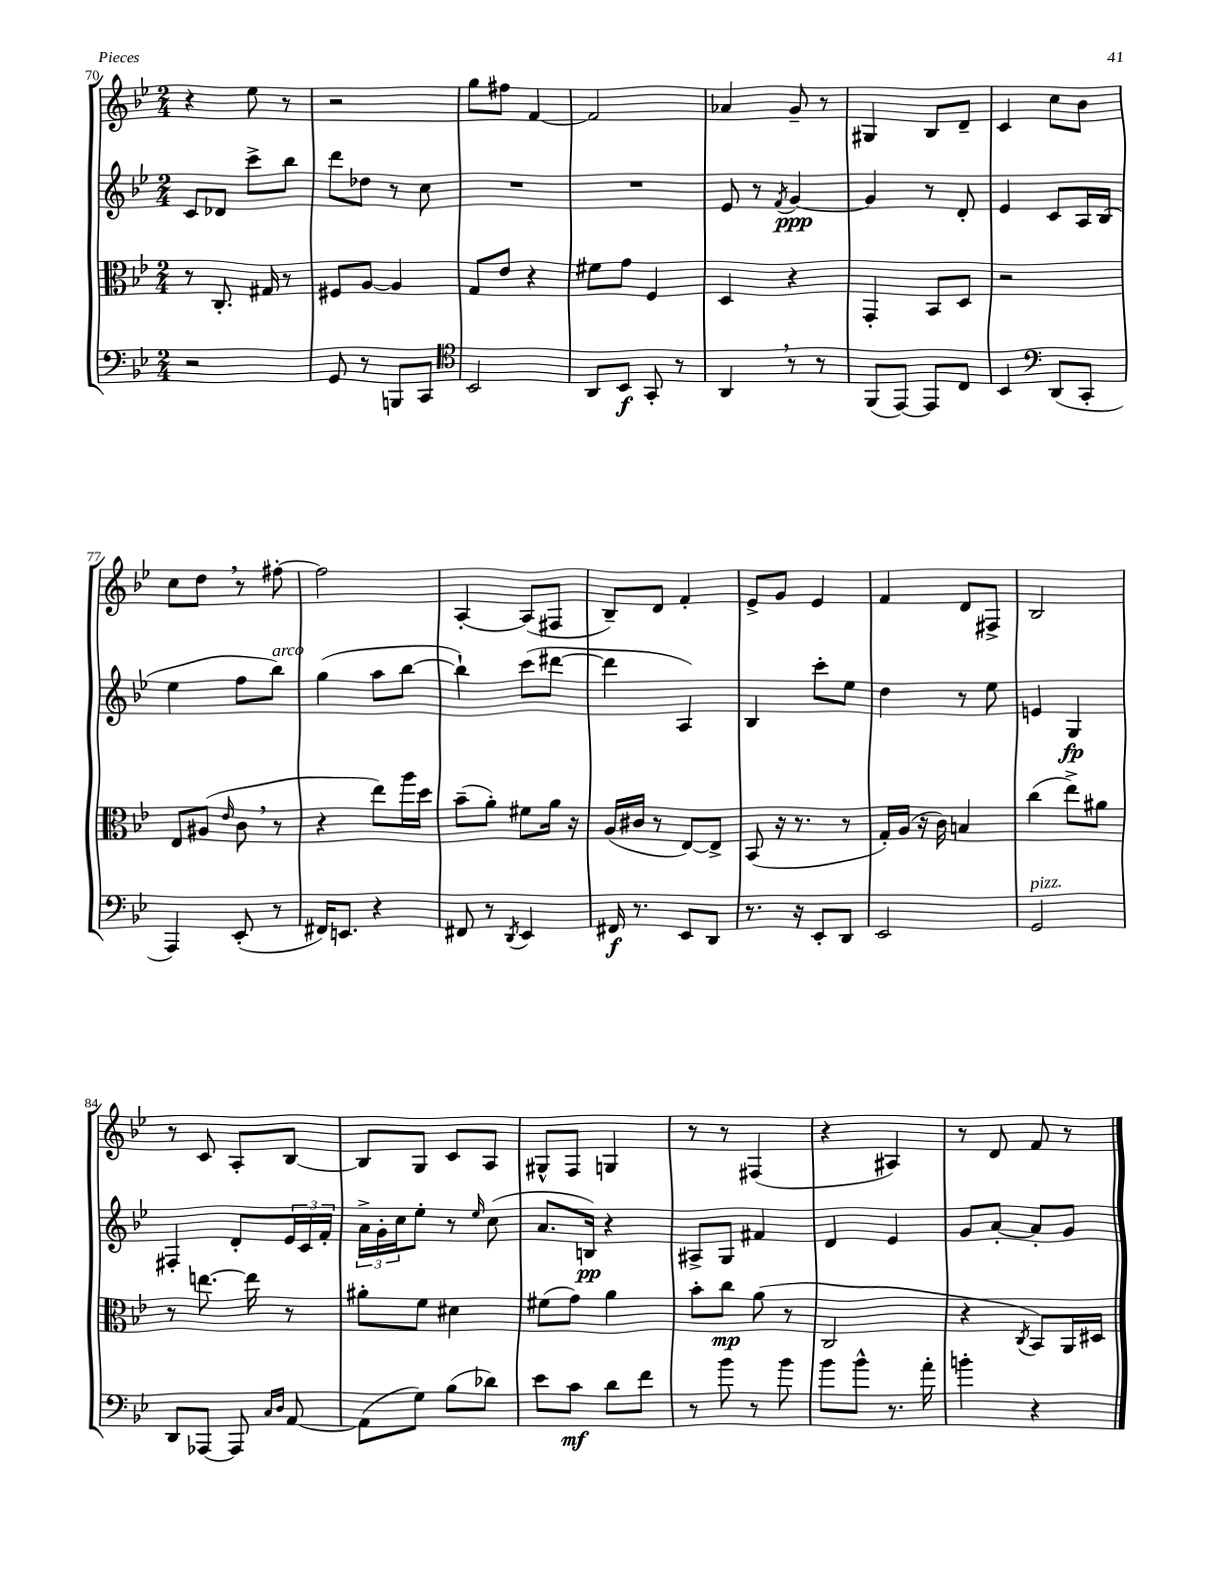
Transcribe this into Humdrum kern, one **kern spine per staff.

**kern	**kern	**kern	**kern
*staff4	*staff3	*staff2	*staff1
*clefF4	*clefC3	*clefG2	*clefG2
*k[b-e-]	*k[b-e-]	*k[b-e-]	*k[b-e-]
*M2/4	*M2/4	*M2/4	*M2/4
2r	8r	8c	4r
.	8.C'	8d-	.
.	.	8ccc^	8ee-
.	16G#	.	.
.	8r	8bb-	8r
=	=	=	=
8GG	8F#	8ddd	2r
8r	[8A	8dd-	.
8BBB	4A]	8r	.
8CC	.	8cc	.
=	=	=	=
*clefC4	*	*	*
2BB-	8G	2r	8gg
.	8e-	.	8ff#
.	4r	.	[4f
=	=	=	=
8AA	8f#	2r	2f]
8BB-	8g	.	.
8GG'	4F	.	.
8r	.	.	.
=	=	=	=
4AA	4D	8e-	4a-
.	.	8r	.
.	.	8qf	.
8r	4r	[4g	8g~
8r	.	.	8r
=	=	=	=
(8FF	4GG'	4g]	4G#
[8EE-)	.	.	.
8EE-]	8BB-	8r	8B-
8C	8D	8d'	8d~
=	=	=	=
4BB-	2r	4e-	4c
*clefF4	*	*	*
(8DD	.	8c	8cc
8CC'	.	16A	8b-
.	.	(16B-	.
=	=	=	=
4AAA)	8E-	4ee-	8cc
.	(8A#	.	8dd
.	16qqe-	.	.
(8EE-'	8c	8ff	8r
8r	8r	8bb-)	[8ff#'
=	=	=	=
16FF#)	4r	(4gg	2ff#]
8.EE	.	.	.
4r	8ee-)	8aa	.
.	16aa	[8bb-	.
.	16dd	.	.
=	=	=	=
8FF#	(8b-~	4bb-`])	[4A'
8r	8a')	.	.
8qDD	.	.	.
4EE-	8f#	(8ccc	(8A]
.	16a	[8ddd#	8F#
.	16r	.	.
=	=	=	=
16FF#	(16A	4ddd#]	8B-~)
8.r	16c#	.	.
.	8r	.	8d
8EE-	[8E-)	4A)	4f'
8DD	8E-^]	.	.
=	=	=	=
8.r	(8BB-	4B-	8e-^
.	16r	.	8g
16r	8.r	.	.
8EE-'	.	8ccc'	4e-
8DD	8r	8ee-	.
=	=	=	=
2EE-	16G')	4dd	4f
.	(16A	.	.
.	16r	.	.
.	16c)	.	.
.	4B	8r	8d
.	.	8ee-	8F#^
=	=	=	=
2GG	(4cc	4e	2B-
.	8ee-^)	4G	.
.	8a#	.	.
=	=	=	=
8DD	8r	4F#'	8r
[8AAA-	[8.ee	.	8c
8AAA-]	.	8d'	8A'
.	16ee]	.	.
16qqC	.	.	.
16qqD	.	.	.
[8AA	8r	24e-	[8B-
.	.	24c	.
.	.	24f'	.
=	=	=	=
(8AA]	8a#'	24a^	8B-]
.	.	24g'	.
.	.	24cc	.
8G)	8f	8ee-'	8G
(8B-	4d#	8r	8c
.	.	16qqee-	.
8d-)	.	(8cc	8A
=	=	=	=
8e-	(8f#	8.a	8G#^^
8c	8g)	.	8F
.	.	16B)	.
8d	4a	4r	4G
8f	.	.	.
=	=	=	=
8r	8b-'	8A#^	8r
8b-	8cc	8G	8r
8r	(8a	4f#	(4F#
8b-	8r	.	.
=	=	=	=
8b-	2C	4d	4r
8b-^^	.	.	.
8.r	.	4e-	4A#)
16a'	.	.	.
=	=	=	=
4b'	4r	8g	8r
.	.	[8a'	8d
.	8qC	.	.
4r	8BB-)	8a']	8f
.	16AA	8g	8r
.	16D#	.	.
==	==	==	==
*-	*-	*-	*-
